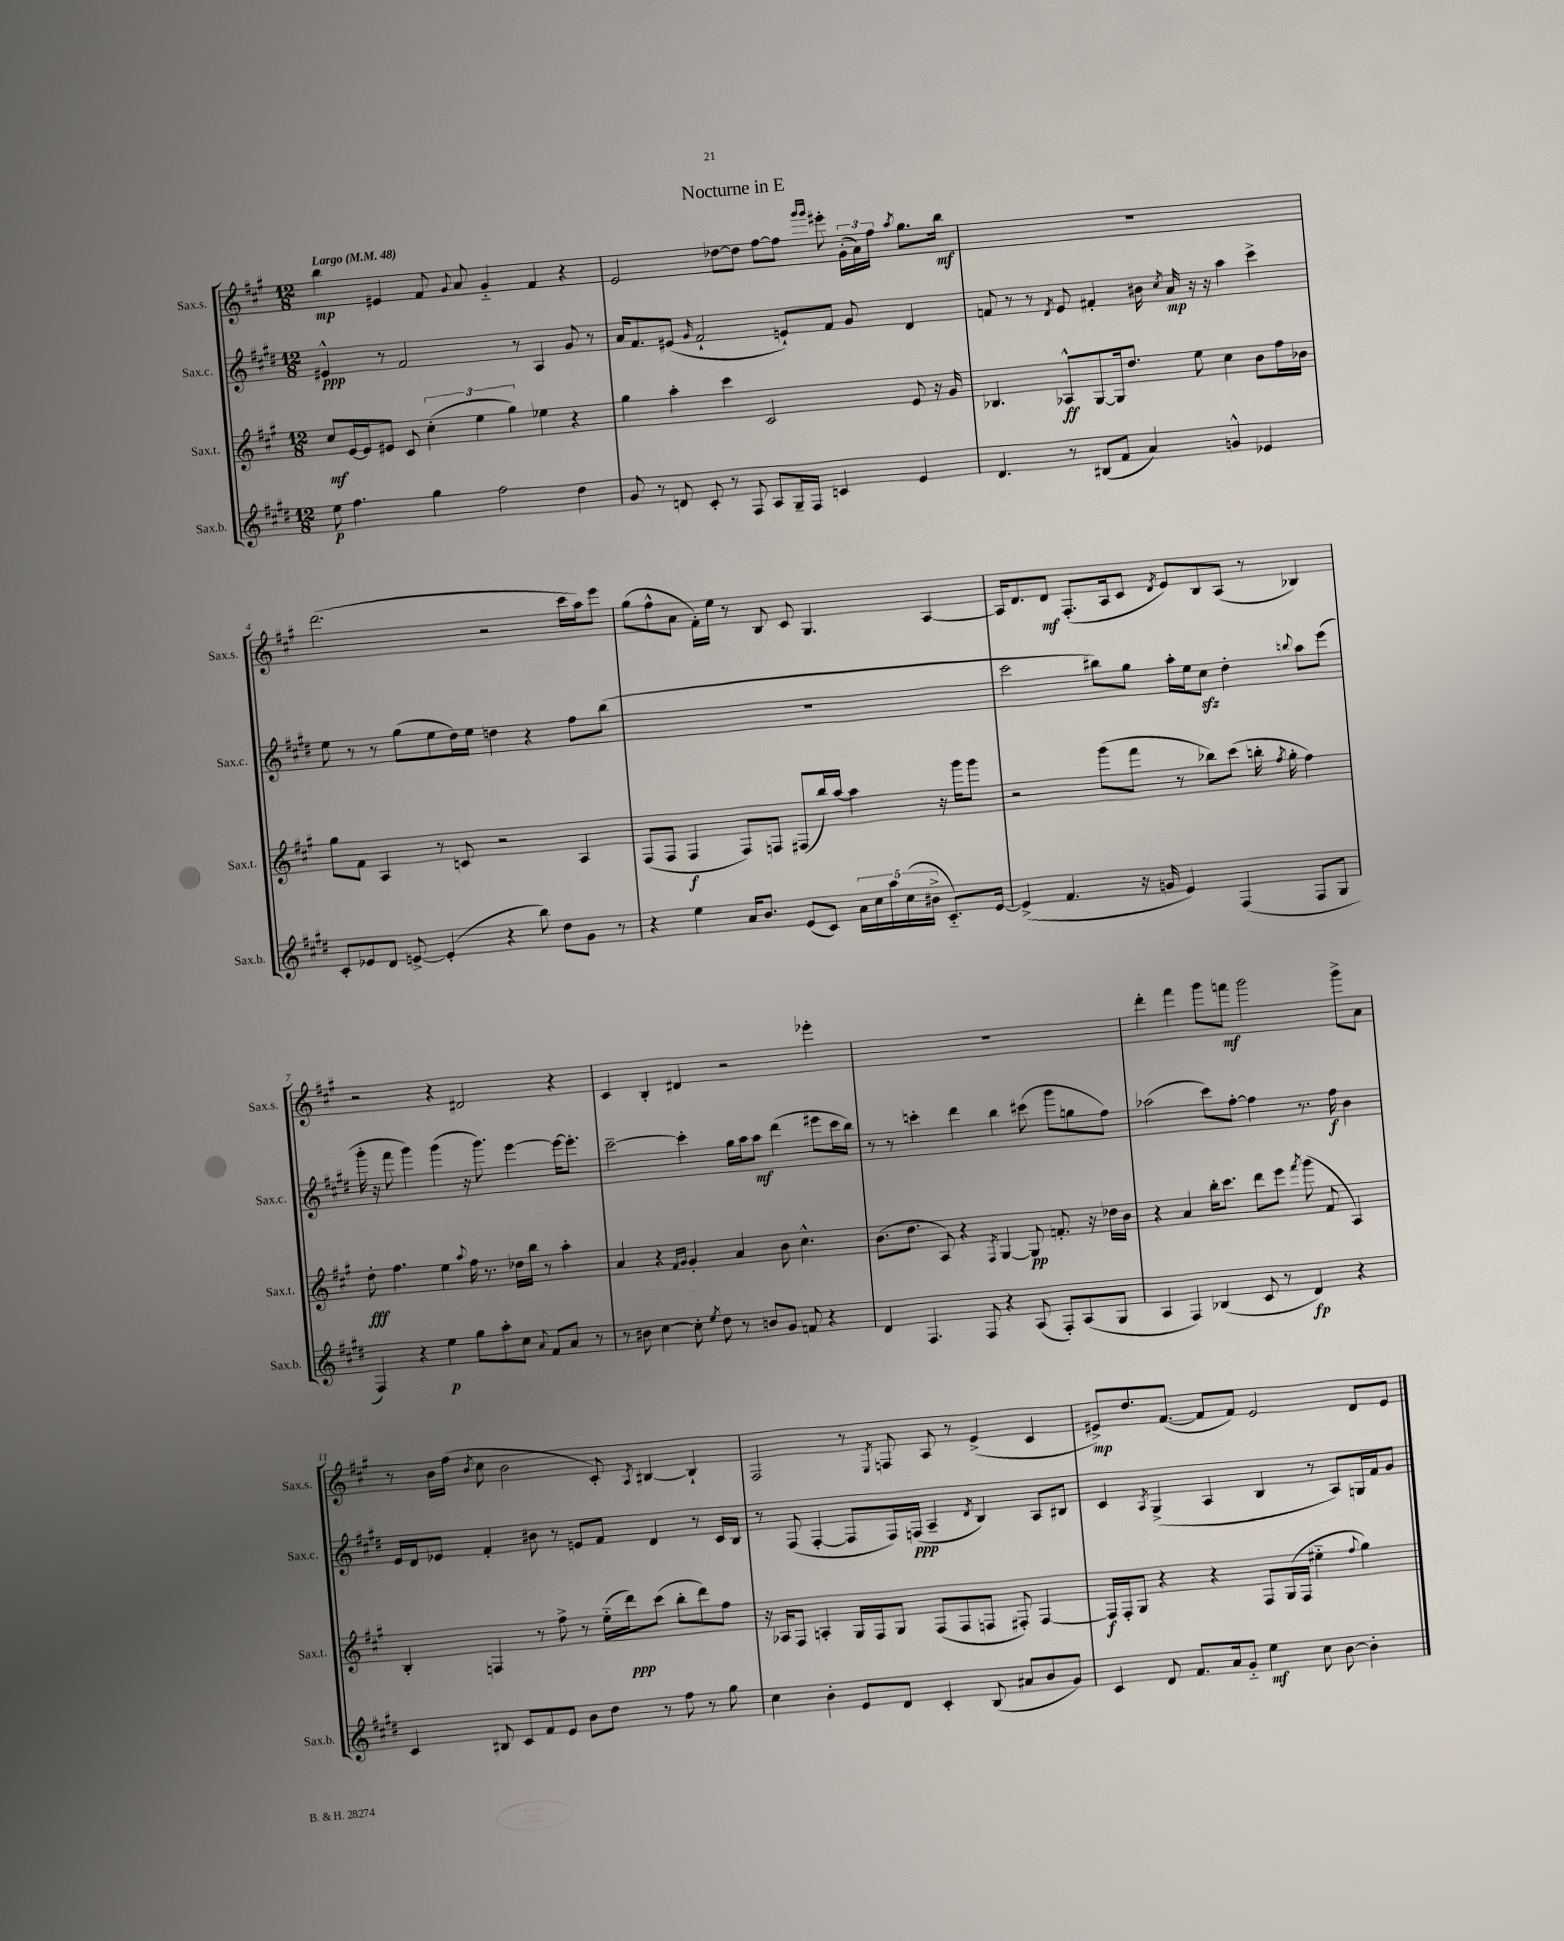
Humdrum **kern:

**kern	**dynam	**kern	**dynam	**kern	**dynam	**kern	**dynam
*part4	*part4	*part3	*part3	*part2	*part2	*part1	*part1
*staff4	*staff4	*staff3	*staff3	*staff2	*staff2	*staff1	*staff1
*I"Sax.b.	*	*I"Sax.t.	*	*I"Sax.c.	*	*I"Sax.s.	*
*I'Sax.b.	*	*I'Sax.t.	*	*I'Sax.c.	*	*I'Sax.s.	*
*clefG2	*	*clefG2	*	*clefG2	*	*clefG2	*
*k[f#c#g#d#]	*	*k[f#c#g#]	*	*k[f#c#g#d#]	*	*k[f#c#g#]	*
*M12/8	*	*M12/8	*	*M12/8	*	*M12/8	*
*MM48	*	*MM48	*	*MM48	*	*MM48	*
=1	=1	=1	=1	=1	=1	=1	=1
!	!	!	!	!	!	!LO:TX:a:B:t=Largo	!
8ee\	p	8cc#/L	mf	4e#X^^/	ppp	4bb\	mp
4.ff#\	.	[16e/L	.	.	.	.	.
.	.	16e/J]	.	.	.	.	.
.	.	8e#X/J	.	8r	.	4e#X/	.
.	.	8c#/	.	2f#/	.	.	.
4gg#\	.	(6cc#'\	.	.	.	8f#/	.
.	.	.	.	.	.	8qqg#/	.
.	.	.	.	.	.	8a/	.
.	.	6ee\	.	.	.	.	.
2ff#\	.	.	.	.	.	4g#/	.
.	.	6gg#\)	.	.	.	.	.
.	.	.	.	8r	.	.	.
.	.	4ee-X\	.	4A/	.	4f#/	.
4dd#\	.	4r	.	8g#/	.	4r	.
.	.	.	.	8r	.	.	.
=2	=2	=2	=2	=2	=2	=2	=2
8g#/	.	4gg#\	.	16a/KL	.	2e/	.
.	.	.	.	8.f#/	.	.	.
8r	.	.	.	.	.	.	.
8dn/	.	4aa'\	.	(8e#X/J	.	.	.
.	.	.	.	16qqg#/	.	.	.
8c#'/	.	.	.	2f#`/	.	.	.
8r	.	4ccc#\	.	.	.	[8dd-X\L	.
8F#/	.	.	.	.	.	8dd-\J]	.
8A/L	.	2c#/	.	.	.	[8ff#\L	.
16G#~/L	.	.	.	8en`/L)	.	8ff#\J]	.
16F#/JJ	.	.	.	.	.	.	.
.	.	.	.	.	.	16qqggg#/LL	.
.	.	.	.	.	.	16qqggg#/JJ	.
4cn/	.	.	.	8f#/J	.	8eee#X'\	.
.	.	.	.	8g#/	.	(24g#'\LL	.
.	.	.	.	.	.	24a\)	.
.	.	.	.	.	.	24ff#\JJ	.
.	.	.	.	.	.	8qaa/	.
4e/	.	8e/	.	4d#/	.	8.gg#\L	.
.	.	16r	.	.	.	.	.
.	.	16g#/	.	.	.	16bb\Jk	mf
=3	=3	=3	=3	=3	=3	=3	=3
4.d#/	.	4.B-X/	.	8fn/	.	1.r	.
.	.	.	.	8r	.	.	.
.	.	.	.	8r	.	.	.
.	.	.	.	8qd#/	.	.	.
8r	.	8A-X^^/L	ff	8e/	.	.	.
(8B#X/L	.	[8G#/	.	4f#X'/	.	.	.
8f#/J	.	16G#/k]	.	.	.	.	.
.	.	8.dd/J	.	.	.	.	.
4a/)	.	.	.	16b#X\	.	.	.
.	.	.	.	8qcc#/	.	.	.
.	.	.	.	16a/	mp	.	.
.	.	8ee\	.	16r	.	.	.
.	.	.	.	16r	.	.	.
4gn^^/	.	4cc#\	.	4aa\	.	.	.
4e-X/	.	8b\L	.	4ccc#^\	.	.	.
.	.	16ff#\L	.	.	.	.	.
.	.	16b-X\JJ	.	.	.	.	.
!!LO:LB:g=z
=4	=4	=4	=4	=4	=4	=4	=4
8c#'/L	.	8gg#\L	.	8ee\	.	(2.ddd\	.
8e-X/	.	8f#\J	.	8r	.	.	.
8d#/J	.	4A/	.	8r	.	.	.
[8en^/	.	.	.	(8gg#\L	.	.	.
(4e'/]	.	8r	.	8ee\	.	.	.
.	.	8cn/	.	16dd#\L)	.	.	.
.	.	.	.	16ee\JJ	.	.	.
4r	.	2r	.	4ddn\	.	2r	.
8bb\)	.	.	.	4r	.	.	.
8dd#\L	.	.	.	.	.	.	.
8g#\J	.	4A/	.	8ff#\L	.	16ccc#\LL	.
.	.	.	.	.	.	16aa\J)	.
8r	.	.	.	(8bb\J	.	8eee\J	.
=5	=5	=5	=5	=5	=5	=5	=5
4r	.	(8F#/L	.	1.r	.	(8gg#\L	.
.	.	8F#/J	.	.	.	8ff#^^\	.
4ee\	.	4F#/	f	.	.	8a\J	.
.	.	.	.	.	.	16f#'\LL)	.
.	.	.	.	.	.	16ee\JJ	.
16a/KL	.	8F#/L)	.	.	.	8r	.
8.b/J	.	.	.	.	.	.	.
.	.	8Fn/J	.	.	.	8B/	.
(8e/L	.	(8F#X/L	.	.	.	8c#/	.
8c#/J)	.	16bb/L)	.	.	.	4.G#/	.
.	.	[16aa/JJ	.	.	.	.	.
20a\LL	.	4aa\]	.	.	.	.	.
20cc#\	.	.	.	.	.	.	.
20aa\	.	.	.	.	.	.	.
(20cc#\	.	.	.	.	.	.	.
20b#X^\JJ	.	.	.	.	.	.	.
8.c#/L)	.	16r	.	.	.	[4A/	.
.	.	16ggg#\KL	.	.	.	.	.
.	.	8ggg#\J	.	.	.	.	.
[16e/Jk	.	.	.	.	.	.	.
=6	=6	=6	=6	=6	=6	=6	=6
(4e^/]	.	2r	.	2ccc#\	.	16A/KL]	.
.	.	.	.	.	.	8.d/	.
4.f#/	.	.	.	.	.	8d/J	mf
.	.	.	.	.	.	(8.F#'/L	.
.	.	(8ggg#\L	.	8bb#X\L)	.	.	.
.	.	.	.	.	.	16A/k	.
16r	.	8fff#\J	.	8gg#\J	.	8c#/J	.
16gn/	.	.	.	.	.	.	.
.	.	.	.	.	.	8qd/	.
4e/)	.	8r	.	16aa'\LL	.	8e/L)	.
.	.	.	.	16ee\J	.	.	.
.	.	8bb-X\L)	.	8cc#zz\J	.	8B/	.
(4F#/	.	(8ccc#\J	.	4dd#'\	.	(8A/J	.
.	.	16bbn'\	.	.	.	8r	.
.	.	8qff#/	.	.	.	.	.
.	.	16gg#'\	.	.	.	.	.
.	.	.	.	8qqbbn/	.	.	.
8F#/L	.	4ff#\)	.	8aa\L	.	4B-X/)	.
8G#/J	.	.	.	(8eee\J	.	.	.
!!LO:LB:g=z
=7	=7	=7	=7	=7	=7	=7	=7
4F#/)	.	8dd'\	fff	16ggg#'\	.	2r	.
.	.	.	.	16r	.	.	.
.	.	4.ff#\	.	8fff#\	.	.	.
4r	.	.	.	4ggg#\)	.	.	.
4ee\	p	4ee\	.	(4ggg#\	.	4r	.
.	.	8qqaa/	.	.	.	.	.
8gg#\L	.	16ff#\	.	16r	.	2d#X/	.
.	.	8.r	.	8.ggg#\)	.	.	.
8aa'\	.	.	.	.	.	.	.
8cc#\J	.	16dd-X\LL	.	[4eee\	.	.	.
.	.	16bb\JJ	.	.	.	.	.
8qqa/	.	.	.	.	.	.	.
8f#/L	.	8r	.	.	.	.	.
8a/J	.	4aa'\	.	16eee\KL_	.	4r	.
.	.	.	.	8.eee'\J]	.	.	.
8r	.	.	.	.	.	.	.
=8	=8	=8	=8	=8	=8	=8	=8
8r	.	4a/	.	[2ccc#~\	.	4c#/	.
8b#X\	.	.	.	.	.	.	.
[4cc#\	.	4r	.	.	.	4B'/	.
.	.	16qqf#/LL	.	.	.	.	.
.	.	16qqg#/JJ	.	.	.	.	.
8cc#'\]	.	4g#'/	.	4ccc#'\]	.	4d#X/	.
8qee/	.	.	.	.	.	.	.
8dd#\	.	.	.	.	.	.	.
8r	.	4a/	.	16gg#\LL	.	2r	.
.	.	.	.	16aa\J	.	.	.
8bn/L	.	.	.	8aa\J	mf	.	.
8g#/J	.	8b\	.	(4ddd#\	.	.	.
8fn/	.	4.cc#^^\	.	.	.	.	.
4r	.	.	.	8eee#X\L	.	4eee-X'\	.
.	.	.	.	16ccc#\L	.	.	.
.	.	.	.	16bb\JJ)	.	.	.
=9	=9	=9	=9	=9	=9	=9	=9
4d#/	.	(8.b\L	.	8r	.	1.r	.
.	.	.	.	8r	.	.	.
.	.	8.dd\J	.	.	.	.	.
4.F#/	.	.	.	4cccn'\	.	.	.
.	.	8A/)	.	.	.	.	.
.	.	4r	.	4ddd#\	.	.	.
8F#/	.	.	.	.	.	.	.
.	.	8qF#/	.	.	.	.	.
4r	.	[4G#/	.	4bb\	.	.	.
(8A/	.	8G#/]	pp	(8ccc#X\	.	.	.
8F#'/L)	.	8.fn'/	.	8ggg#\L	.	.	.
(8A/	.	.	.	8ggn\	.	.	.
.	.	16r	.	.	.	.	.
8G#/J	.	16dd-X\LL	.	8ff#\J)	.	.	.
.	.	16b\JJ	.	.	.	.	.
=10	=10	=10	=10	=10	=10	=10	=10
4A/	.	4r	.	(2aa-X\	.	4ddd'\	.
4F#/)	.	4a/	.	.	.	4fff#\	.
(4B-X/	.	16bb'\KL	.	8ccc#\L)	.	8ggg#\L	.
.	.	8.ccc#\J	.	.	.	.	.
.	.	.	.	[8ff#'\J	.	8fffn\J	mf
8c#/	.	8ddd\L	.	4ff#\]	.	2ggg#\	.
8r	.	8eee\J	.	.	.	.	.
.	.	8qfff#/	.	.	.	.	.
4d#/)	fp	(8ggg#\	.	8.r	.	.	.
.	.	8f#/	.	.	.	.	.
.	.	.	.	16ff#\	f	.	.
4r	.	4A/)	.	4b\	.	8ggg#^\L	.
.	.	.	.	.	.	8a\J	.
!!LO:LB:g=z
=11	=11	=11	=11	=11	=11	=11	=11
4c#/	.	4B'/	.	16e/LL	.	8r	.
.	.	.	.	16d#/J	.	.	.
.	.	.	.	8e-X/J	.	16b\LL	.
.	.	.	.	.	.	(16ff#\JJ	.
.	.	.	.	.	.	8qb/	.
8B#X/	.	4Fn/	.	4f#'/	.	8cc#\	.
8c#/L	.	.	.	.	.	2b\	.
8f#/	.	8r	.	8b#X\	.	.	.
8e/J	.	8ff#^\	.	8r	.	.	.
8b\L	.	8r	.	8en/L	.	.	.
8dd#\J	.	(16ee\LL	.	8f#/J	.	8c#'/)	.
.	.	16ddd\J)	ppp	.	.	.	.
.	.	.	.	.	.	8qA/	.
8r	.	(8ccc#\J	.	4d#/	.	[4B#X/	.
8ff#\	.	8bb'\L	.	.	.	.	.
8r	.	8ddd\)	.	8r	.	4B#`/]	.
8gg#\	.	8ff#\J	.	16c#/LL	.	.	.
.	.	.	.	16B/JJ	.	.	.
=12	=12	=12	=12	=12	=12	=12	=12
4cc#\	.	16r	.	8r	.	2F#/	.
.	.	16A-X/KL	.	.	.	.	.
.	.	8F#/J	.	(8F#/	.	.	.
4b'\	.	4An'/	.	[4F#'/	.	.	.
8e/L	.	16G#/LL	.	8F#/L]	.	8r	.
.	.	16F#/J	.	.	.	.	.
.	.	.	.	.	.	8qE/	.
8d#/J	.	8G#/J	.	16F#/L)	.	8Fn/	.
.	.	.	.	(16Fn/JJ	ppp	.	.
4c#'/	.	(8F#/L	.	4A~/	.	8A/	.
.	.	8F#/	.	.	.	8r	.
.	.	.	.	8qd#/	.	.	.
(8B/	.	8Fn/J	.	4B/)	.	(4e^/	.
8a#X/L	.	8F#X'/)	.	.	.	.	.
8b/	.	[4F#/	.	8A/L	.	4c#/	.
8g#/J)	.	.	.	8B#X/J	.	.	.
=13	=13	=13	=13	=13	=13	=13	=13
4c#/	.	16F#/LL]	f	4c#/	.	8e#X^/L)	mp
.	.	16F#'/J	.	.	.	.	.
.	.	8G#/J	.	.	.	8.dd/	.
.	.	.	.	8qA/	.	.	.
8d#/	.	4r	.	(4G#^/	.	.	.
.	.	.	.	.	.	([8.f#/J	.
8.f#/L	.	.	.	.	.	.	.
.	.	4r	.	4A/	.	8f#/L]	.
16a/k	.	.	.	.	.	.	.
8g#/J	.	.	.	.	.	8f#/J)	.
4ee\	mf	8F#/L	.	4B/	.	2e#/	.
.	.	(16G#/L	.	.	.	.	.
.	.	16F#/JJ	.	.	.	.	.
8cc#\	.	4ee#X\	.	8r	.	.	.
[8b\	.	.	.	8A/L)	.	.	.
.	.	8qqff#/	.	.	.	.	.
4b'\]	.	4gg#\)	.	16Gn/L	.	8d/L	.
.	.	.	.	16f#/J	.	.	.
.	.	.	.	8g#/J	.	8e#/J	.
==	==	==	==	==	==	==	==
*-	*-	*-	*-	*-	*-	*-	*-
